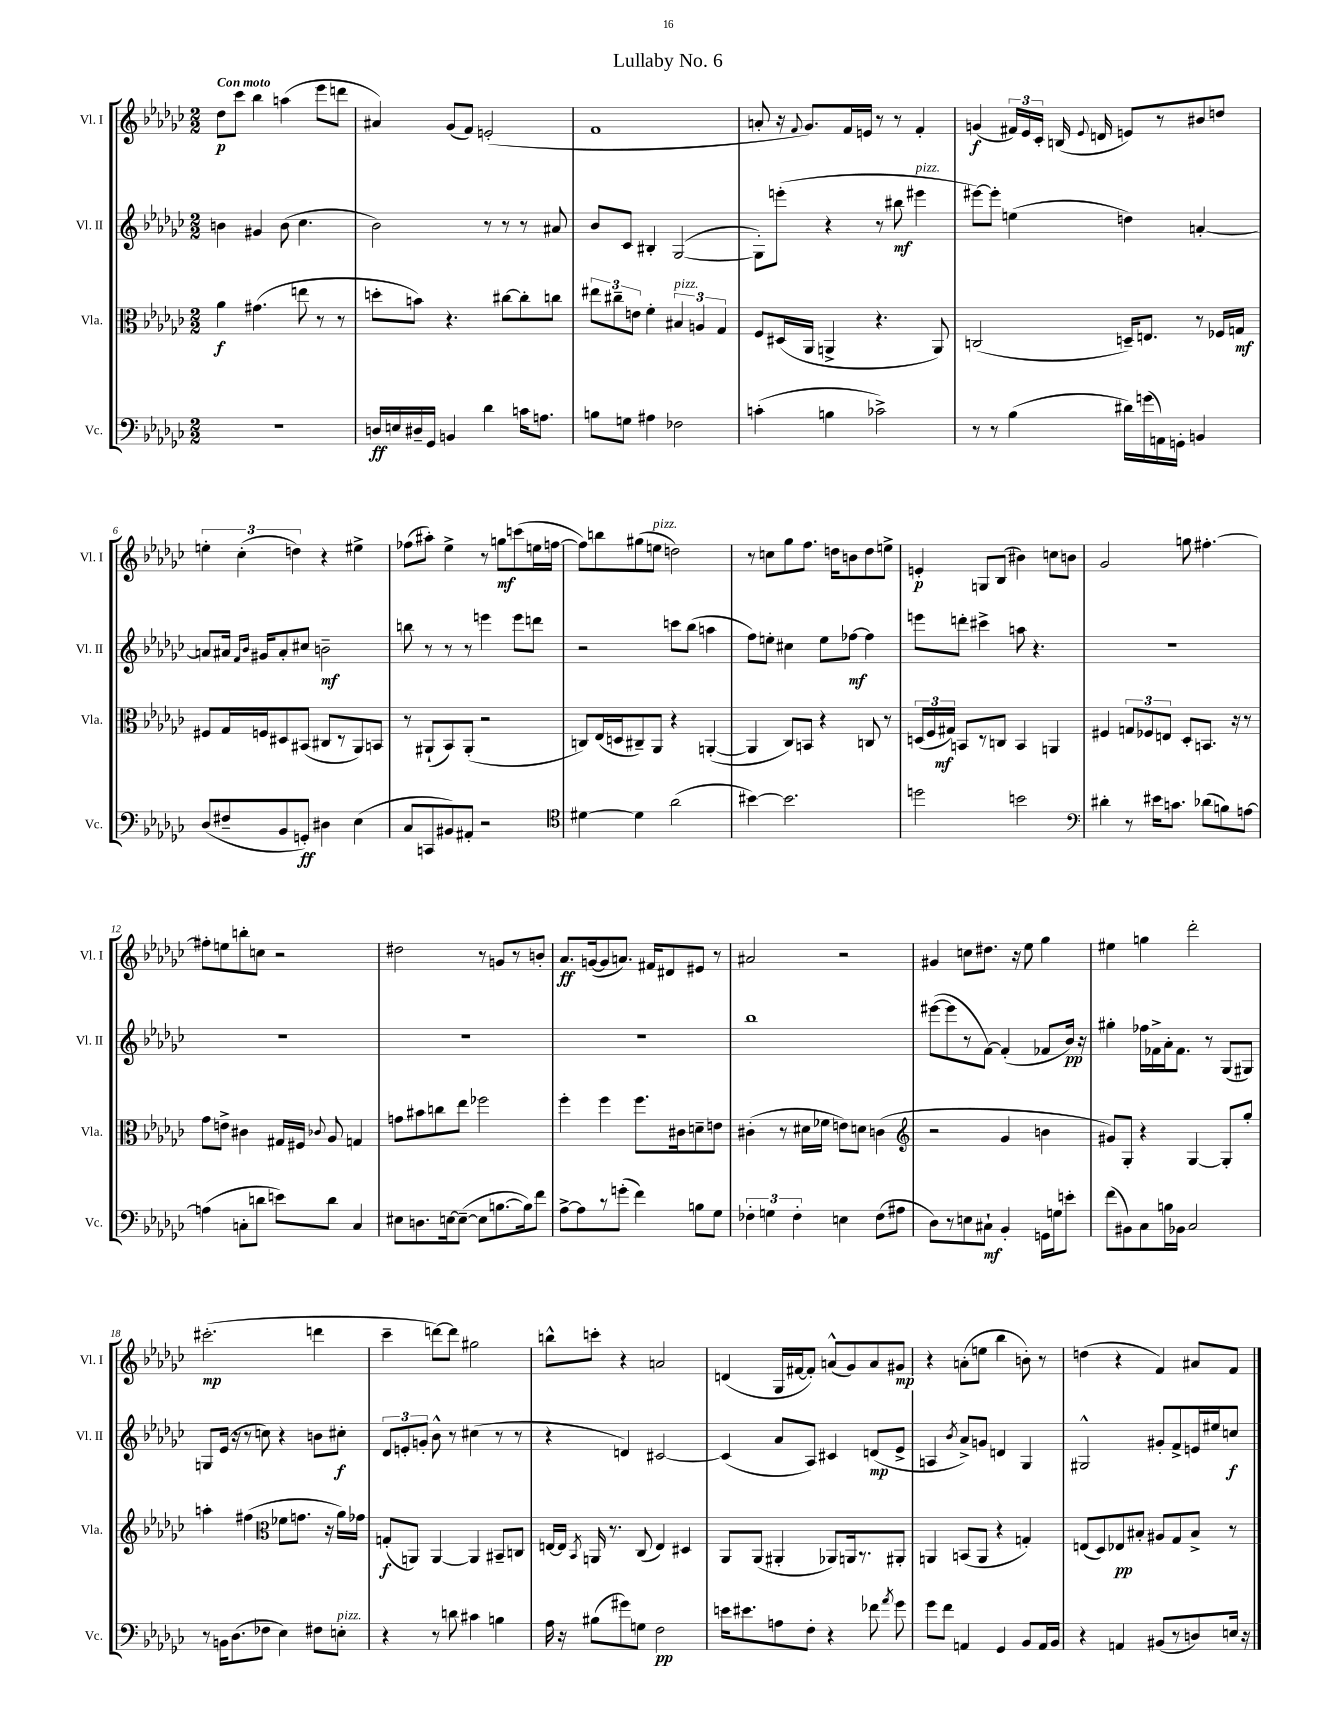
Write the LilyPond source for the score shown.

\header { title = "Lullaby No. 6" }
<<
\new StaffGroup <<
\new Staff = "s0" \with { instrumentName = "Vl. I" shortInstrumentName = "Vl. I" } {
    \clef treble \key ges \major \numericTimeSignature \time 2/2 \tempo "Con moto"
    \autoBeamOff des''8[\p ces'''8] bes''4 a''4( ees'''8[ d'''8] |
    ais'4) ges'8[( f'8]) e'2-.( |
    f'1 |
    a'8-. r16 \appoggiatura { f'8 } ges'8.[) f'16 e'16] r8 r8 f'4-. |
    g'4\f( \tuplet 3/2 { fis'16[) ees'16 ces'16]-. } b16( \appoggiatura { ees'8 } d'16 e'8[) r8 bis'8 d''8] |
    \tuplet 3/2 { e''4-. ces''4-.( d''4) } r4 eis''4-> |
    fes''8[( ais''8]-.) ees''4-> r8 g''8[\mf c'''8( e''16 f''16]~ |
    f''8[) b''8 gis''8( e''8]^\markup { \italic "pizz." } d''2) |
    r8 c''8[ ges''8 f''8.] d''16[ b'8 d''8 e''8]-> |
    e'4-.\p g8[ bes8]( bis'4) c''8[ b'8] |
    ges'2 g''8 fis''4.~-. |
    fis''8[-. e''8 b''8-. c''8] r2 |
    dis''2 r8 g'8[ r8 b'8]-. |
    aes'8.[\ff g'16~( g'8 a'8.]) fis'16[ dis'8 eis'8] r8 |
    ais'2 r2 |
    gis'4 c''8[ dis''8.] r16 ees''8 ges''4 |
    eis''4 g''4 des'''2-. |
    cis'''2.-.\mp( d'''4 |
    ces'''4-- d'''8[~) d'''8] gis''2 |
    b''8[-^ c'''8]-. r4 a'2 |
    d'4( ges16[ fis'16~ fis'8]-.) a'8[-^( ges'8) a'8 gis'8]\mp |
    r4 a'8[-.( e''8] bes''4 b'8-.) r8 |
    d''4( r4 f'4) ais'8[ f'8] \bar "|." |
}
\new Staff = "s1" \with { instrumentName = "Vl. II" shortInstrumentName = "Vl. II" } {
    \clef treble \key ges \major \numericTimeSignature \time 2/2
    \autoBeamOff b'4 gis'4 b'8( ces''4. |
    bes'2) r8 r8 r8 ais'8 |
    bes'8[ ces'8] bis4-. ges2~( |
    ges8[-.) e'''8]-.( r4 r8 bis''8\mf eis'''4^\markup { \italic "pizz." } |
    eis'''8[~) eis'''8]-. e''4( d''4) a'4~-. |
    a'8[ ais'16] \grace { f'16[ bes'16] } gis'16[ ais'8-. cis''8] b'2--\mf |
    b''8 r8 r8 r8 e'''4 e'''8[ d'''8] |
    r2 c'''8[ bes''8]( a''4 |
    f''8[) e''8]-. cis''4 e''8[ fes''8]~\mf fes''4 |
    e'''8[ d'''8]-. cis'''4-> a''8 r4. |
    R1 |
    R1 |
    R1 |
    R1 |
    bes''1 |
    eis'''8[~( eis'''8 r8 f'8]~) f'4-.( fes'8[ bes'16]\pp) r16 |
    gis''4-. fes''16[ fes'16-> aes'16-. fes'8.] r8 ges8[( gis8]) |
    g8[ ees'16]( r16 r8 c''8) r4 b'8[ cis''8]-.\f |
    \tuplet 3/2 { des'8[ e'8-. g'8]-. } bes'8-^ r8 cis''4( r8 r8 |
    r4 d'4) cis'2~ |
    cis'4( aes'8[ aes8]) cis'4 d'8[\mp( ees'8]-> |
    a4 \acciaccatura { bes'8 } aes'8[->) g'8] d'4 ges4 |
    gis2-^ gis'8[-. f'8-> e'16 eis''16 c''8]\f \bar "|." |
}
\new Staff = "s2" \with { instrumentName = "Vla." shortInstrumentName = "Vla." } {
    \clef alto \key ges \major \numericTimeSignature \time 2/2
    \autoBeamOff aes'4\f gis'4.( e''8 r8 r8 |
    d''8[-. b'8]) r4. cis''8[~ cis''8-. c''8] |
    \tuplet 3/2 { eis''8[ cis''8-- e'8] } f'4-. \tuplet 3/2 { bis4^\markup { \italic "pizz." } a4 ges4 } |
    f8[ dis16( aes,16] a,4-> r4. a,8) |
    c2( d16[--) e8.] r8 fes16[ g16]\mf |
    fis8[ ges16 f16 dis8 bis,8]( cis8[ r8 aes,8) b,8] |
    r8 ais,8[-!( bes,8) ais,8]-.( r2 |
    c8[) ees16( d16 cis8--) aes,8] r4 a,4~-.( |
    a,4 ces8[) b,8] r4 c8 r8 |
    \tuplet 3/2 { d16[( f16 gis16]\mf) } b,8[ r8 c8] b,4 a,4 |
    fis4 \tuplet 3/2 { g8[ fes8 e8] } des8[-. b,8.] r16 r8 |
    ges'8[ e'8]-> cis'4 gis16[ fis16] \appoggiatura { ces'8 } aes8 g4 |
    g'8[ bis'8 c''8 ees''8] fes''2 |
    f''4-. f''4 f''8.[ cis'16 d'8-- e'8] |
    cis'4-.( r8 dis'16[ fes'16] e'8[) d'8] c'4( |
    \clef treble r2 ges'4 b'4 |
    gis'8[) ges8]-. r4 ges4~ ges8[-. ges''8]-. |
    a''4-. fis''4( \clef alto fes'8[ g'8.] r16 aes'16[) ges'16] |
    g8[-.\f( a,8]) a,4~ a,4 bis,8[-- c8] |
    e16[~ e16] \acciaccatura { bes,8 } a,16 r8. ces8( e4) dis4 |
    aes,8[ aes,8]( ais,4-. aes,8[) a,16 r8. ais,8]-. |
    a,4 b,8[( a,8] r4 g4-.) |
    e8[( des8) ees8\pp bis8]-. ais8[ ges8 bis8]-> r8 \bar "|." |
}
\new Staff = "s3" \with { instrumentName = "Vc." shortInstrumentName = "Vc." } {
    \clef bass \key ges \major \numericTimeSignature \time 2/2
    \autoBeamOff R1 |
    d16[\ff e16 dis16-- ges,16] b,4 des'4 c'16[ a8.] |
    b8[ g8] ais4 fes2 |
    c'4-.( b4 ces'2->) |
    r8 r8 bes4( dis'16[) g'16( a,16) g,16]-. b,4 |
    des8[( fis8-- bes,8 g,8]-.\ff) dis4 ees4( |
    ces8[ c,8 bis,8) ais,8]-. r2 |
    \clef tenor dis'4~ dis'4 aes'2( |
    bis'4~) bis'2. |
    d''2 b'2 |
    \clef bass dis'4-. r8 eis'16[ c'8.] des'8[( b8) a8]~ |
    a4( c8[-. d'8] e'8[) d'8] c4 |
    eis8[ d8. e16~ e8]~--( e8[ b8.~ b16) f'8] |
    aes8[~-> aes8 r8 g'8]-.( f'4) b8[ ges8] |
    \tuplet 3/2 { fes4-. g4 fes4-. } e4 fes8[( ais8] |
    des8[) r8 e8 cis8]-!\mf bes,4-. g,16[ g16 e'8]-. |
    f'8[( bis,8) ces8 b16 bes,16] ces2 |
    r8 b,16[ des8.( fes8] ees4) fis8[ e8]-.^\markup { \italic "pizz." } |
    r4 r8 d'8 cis'4 b4 |
    aes16 r16 bis8[( gis'8) g8] f2\pp |
    e'16[ eis'8. a8 f8]-. r4 fes'8 \acciaccatura { aes'8 } ges'8 |
    ges'8[ f'8] a,4 ges,4 bes,8[ a,16 bes,16] |
    r4 a,4 bis,8[( r8 d8) e16] r16 \bar "|." |
}
>>
>>
